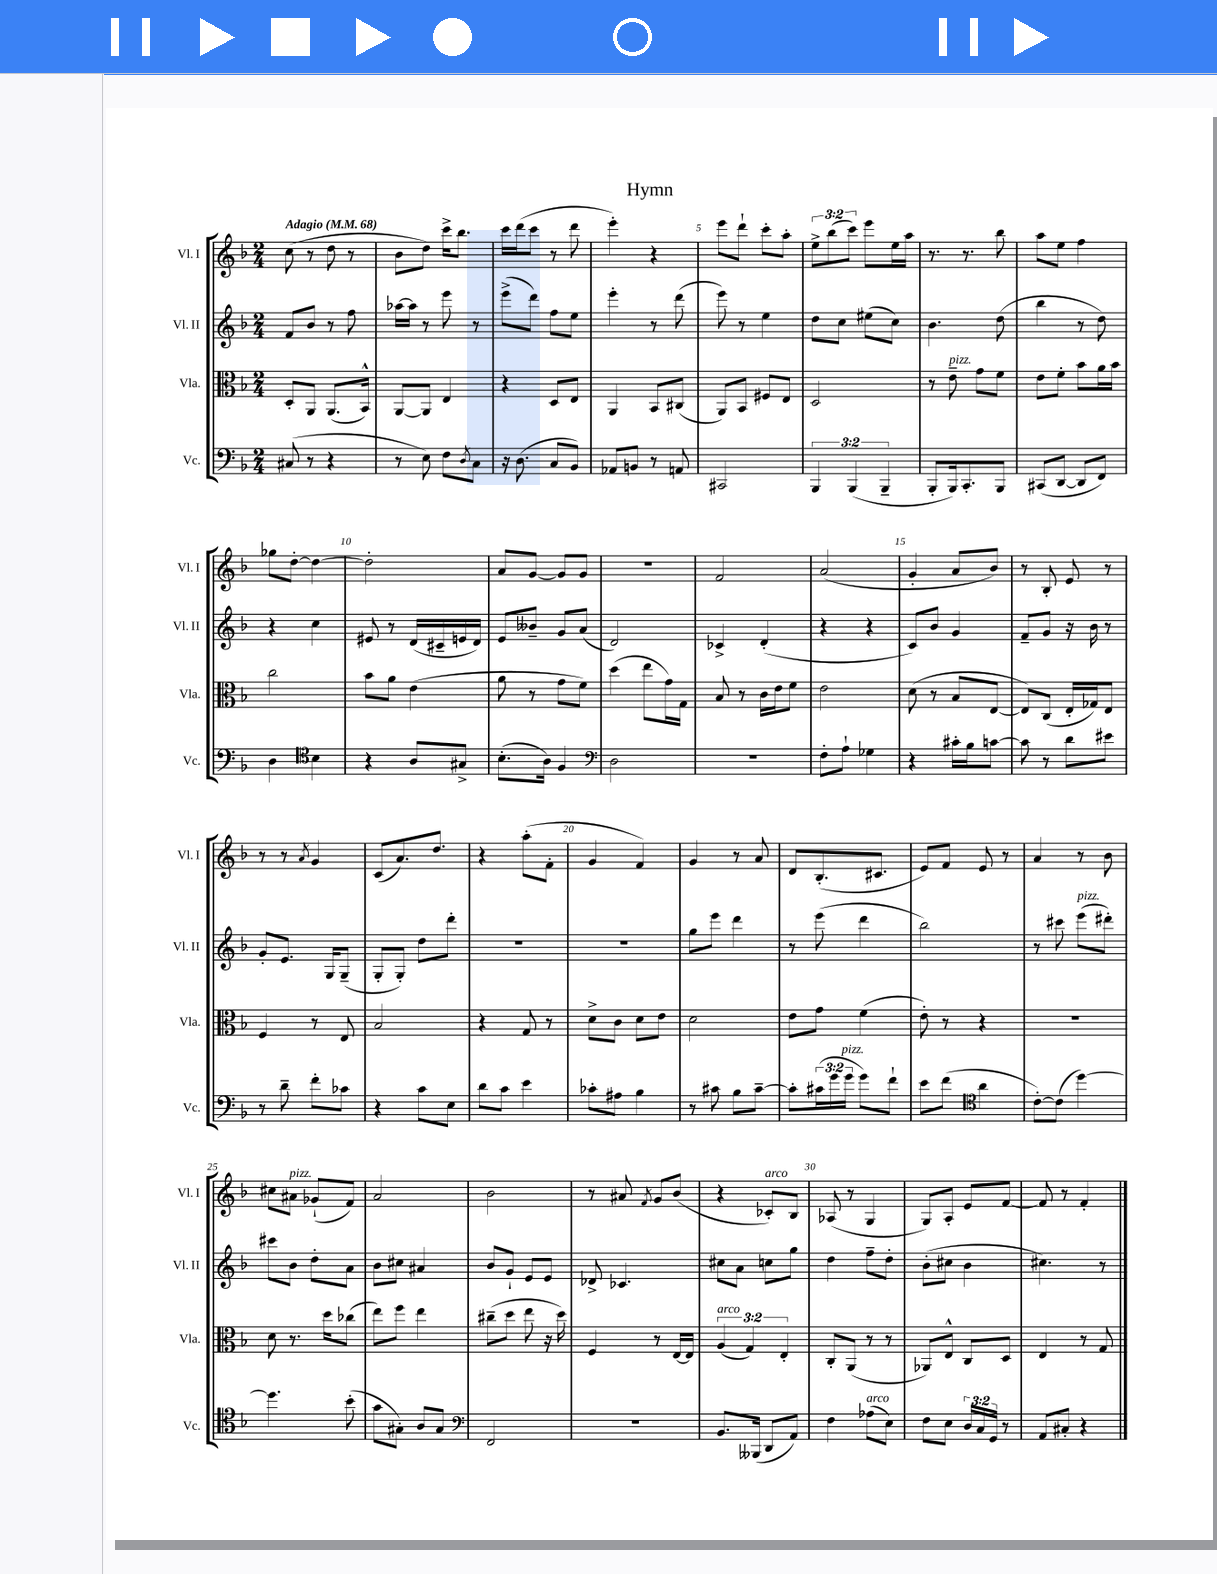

**kern	**kern	**kern	**kern
*part4	*part3	*part2	*part1
*staff4	*staff3	*staff2	*staff1
*I"Vc.	*I"Vla.	*I"Vl. II	*I"Vl. I
*I'Vc.	*I'Vla.	*I'Vl. II	*I'Vl. I
*clefF4	*clefC3	*clefG2	*clefG2
*k[b-]	*k[b-]	*k[b-]	*k[b-]
*M2/4	*M2/4	*M2/4	*M2/4
*MM68	*MM68	*MM68	*MM68
=1	=1	=1	=1
!	!	!	!LO:TX:a:B:t=Adagio
(8C#X/	8D'/L	8f/L	(8cc\
8r	8AA/J	8b-/J	8r
4r	(8.AA/L	8r	8dd\
.	.	8ff\	8r
.	16BB-^^/Jk)	.	.
=2	=2	=2	=2
8r	[8AA/L	[16aa-X\LL	8b-\L
.	.	16aa-\JJ]	.
8E\)	8AA/J]	8r	8dd\J)
8F\L	4E/	8eee\	16ccc^\KL
.	.	.	8.bb-\J
8qD/	.	.	.
8C\J	.	8r	.
=3	=3	=3	=3
16r	4r	(8eee^\L	16ccc\LL
(8.D\	.	.	(16ddd\J
.	.	8ddd\J)	8ccc\J
8C/L	8D/L	8ff\L	8r
8BB-/J)	8E/J	8ee\J	8ddd\
=4	=4	=4	=4
8AA-X/L	4AA/	4eee'\	4eee'\)
8BBn/J	.	.	.
8r	8BB-/L	8r	4r
8AAn/	(8C#X/J	(8ddd\	.
=5	=5	=5	=5
2CC#X/	8AA/L)	8eee\)	8eee\L
.	8BB-/J	8r	8ddd`\J
.	8F#X/L	4ee\	8ccc'\L
.	8E/J	.	8aa'\J
=6	=6	=6	=6
6BBB-/	2D/	8dd\L	12ee^\L
.	.	.	(12bb-\
.	.	8cc\J	.
(6BBB-/	.	.	12ccc\J)
.	.	(8ee#X\L	8eee\L
6BBB-~/	.	.	.
.	.	8cc\J)	16ee\L
.	.	.	16aa\JJ
=7	=7	=7	=7
8BBB-'/L	8r	4.b-\	8.r
!	!LO:TX:a:i:t=pizz.	!	!
16BBB-/k)	8e~\	.	.
8.CC'/	.	.	8.r
.	8g\L	.	.
8BBB-/J	8f\J	(8dd\	8bb-\
=8	=8	=8	=8
(8CC#X/L	8e\L	4bb-\	8aa\L
[8DD/J	8f'\J	.	8ee\J
8DD/L]	8b-\L	8r	4ff\
8FF/J)	16a\L	8dd\)	.
.	16b-\JJ	.	.
!!LO:LB:g=z
=9	=9	=9	=9
4D\	2cc\	4r	8gg-X\L
.	.	.	[8dd'\J
*clefC4	*	*	*
4B-\	.	4cc\	4dd\_
=10	=10	=10	=10
4r	8b-\L	8e#X/	2dd'\]
.	8a\J	8r	.
8A/L	(4e\	(16d/LL	.
.	.	16c#X~/	.
8G#X^/J	.	16en/	.
.	.	16d/JJ)	.
=11	=11	=11	=11
(8.B-'\L	8a\	8e/L	8a/L
.	8r	8b--X~/J	[8g/J
16A\Jk)	.	.	.
4F/	8g\L	8g/L	8g/L]
.	8f\J)	(8a/J	8g/J
=12	=12	=12	=12
*clefF4	*	*	*
2D\	(4dd\	2d/)	2r
.	8ee\L	.	.
.	16g\L)	.	.
.	16G\JJ	.	.
=13	=13	=13	=13
2r	8B-/	4c-X^/	2f/
.	8r	.	.
.	16c\LL	(4d'/	.
.	16e\J	.	.
.	8f\J	.	.
=14	=14	=14	=14
8F'\L	2e\	4r	(2a/
8A`\J	.	.	.
4G-X\	.	4r	.
=15	=15	=15	=15
4r	(8d\	8c/L)	4g'/
.	8r	8b-/J	.
16c#X'\LL	8B-/L	4g/	8a/L
16B-\J	.	.	.
[8cn\J	[8E/J	.	8b-/J)
=16	=16	=16	=16
8c\]	8E/L])	8f~/L	8r
8r	(8C/J	8g/J	8B-'/
8d\L	16E'/LL	16r	8e/
.	16G-X/J)	16b-\	.
8e#X\J	8E/J	8r	8r
!!LO:LB:g=z
=17	=17	=17	=17
8r	4F/	8g'/L	8r
8d~\	.	8.e/J	8r
.	.	.	8qa/
8f'\L	8r	.	4g/
.	.	16G/KL	.
8c-X\J	8E/	(8G~/J	.
=18	=18	=18	=18
4r	2B-/	8G'/L	(8c/L
.	.	8G'/J)	8.a/)
8c\L	.	8dd\L	.
.	.	.	8.dd/J
8E\J	.	8ddd'\J	.
=19	=19	=19	=19
8d\L	4r	2r	4r
8c\J	.	.	.
4e\	8G/	.	(8aa'\L
.	8r	.	8f'\J
=20	=20	=20	=20
8c-X'\L	8d^\L	2r	4g/
8A#X\J	8c\J	.	.
4B-\	8d\L	.	4f/)
.	8e\J	.	.
=21	=21	=21	=21
8r	2d\	8gg\L	4g/
8c#X\	.	8eee\J	.
8B-\L	.	4ddd\	8r
[8c#~\J	.	.	8a/
=22	=22	=22	=22
8c#'\L]	8e\L	8r	8d/L
(24c#X\L	8g\J	(8eee\	(8.B-'/
24g\	.	.	.
!LO:TX:a:i:t=pizz.	!	!	!
24g\JJ	.	.	.
8g\L)	(4f\	4ddd\	.
.	.	.	8.c#X/J
8f`\J	.	.	.
=23	=23	=23	=23
8e\L	8e'\)	2bb-\)	8e/L)
(8f\J	8r	.	8f/J
*clefC4	*	*	*
4a\	4r	.	8e/
.	.	.	8r
=24	=24	=24	=24
[8c'\L)	2r	8r	4a/
(8c\J]	.	8ccc#X\	.
!	!	!LO:TX:a:i:t=pizz.	!
[4dd\)	.	(8eee\L	8r
.	.	8ddd#X'\J)	8b-\
!!LO:LB:g=z
=25	=25	=25	=25
4.dd\]	8d\	8ccc#X\L	8cc#X\L
!	!	!	!LO:TX:a:i:t=pizz.
.	8.r	8b-\J	8a#X\J
.	.	8dd'\L	(8g-X`/L
.	16dd\KL	.	.
(8b-'\	(8cc-X\J	8a\J	8f/J)
=26	=26	=26	=26
8g\L	8ee\L)	8b-\L	2a/
8G#X'\J)	8ff\J	8cc#X\J	.
8A/L	4ee\	4a#X/	.
8G#/J	.	.	.
=27	=27	=27	=27
*clefF4	*	*	*
2FF/	(8cc#X~\L	8b-/L	2b-\
.	8dd\J	8g`/J	.
.	8ee\	8e/L	.
.	16r	8e/J	.
.	16dd\)	.	.
=28	=28	=28	=28
2r	4F/	8d-X^/	8r
.	.	4.c-X/	8a#X/
.	.	.	8qf/
.	8r	.	8g/L
.	[16E/LL	.	(8b-/J
.	16E/JJ]	.	.
=29	=29	=29	=29
!	!LO:TX:a:i:t=arco	!	!
8.BB-/L	(6A/	8cc#X\L	4r
.	.	8a\J	.
.	6G/)	.	.
(16BBB--X/Jk	.	.	.
!	!	!	!LO:TX:a:i:t=arco
8DD/L	.	8ccn\L	8c-X'/L)
.	6E'/	.	.
8AA/J)	.	8gg\J	8B-/J
=30	=30	=30	=30
4F\	8C'/L	4dd\	(8A-X/
.	(8AA/J	.	8r
!LO:TX:a:i:t=arco	!	!	!
(8A-X\L	8r	8ff~\L	4G/
8E\J)	8r	8dd'\J	.
=31	=31	=31	=31
8F\L	8AA-X/L)	(8b-'\L	8G/L)
8E\J	8E^^/J	8cc#X\J	8A'/J
24D/LL	8C/L	4b-\	8e/L
24C/	.	.	.
24GG/JJ	.	.	.
8r	8D/J	.	[8f/J
=32	=32	=32	=32
8AA/L	4E/	4.cc#X\)	8f/]
8C#X'/J	.	.	8r
4r	8r	.	4f'/
.	8G/	8r	.
==	==	==	==
*-	*-	*-	*-
